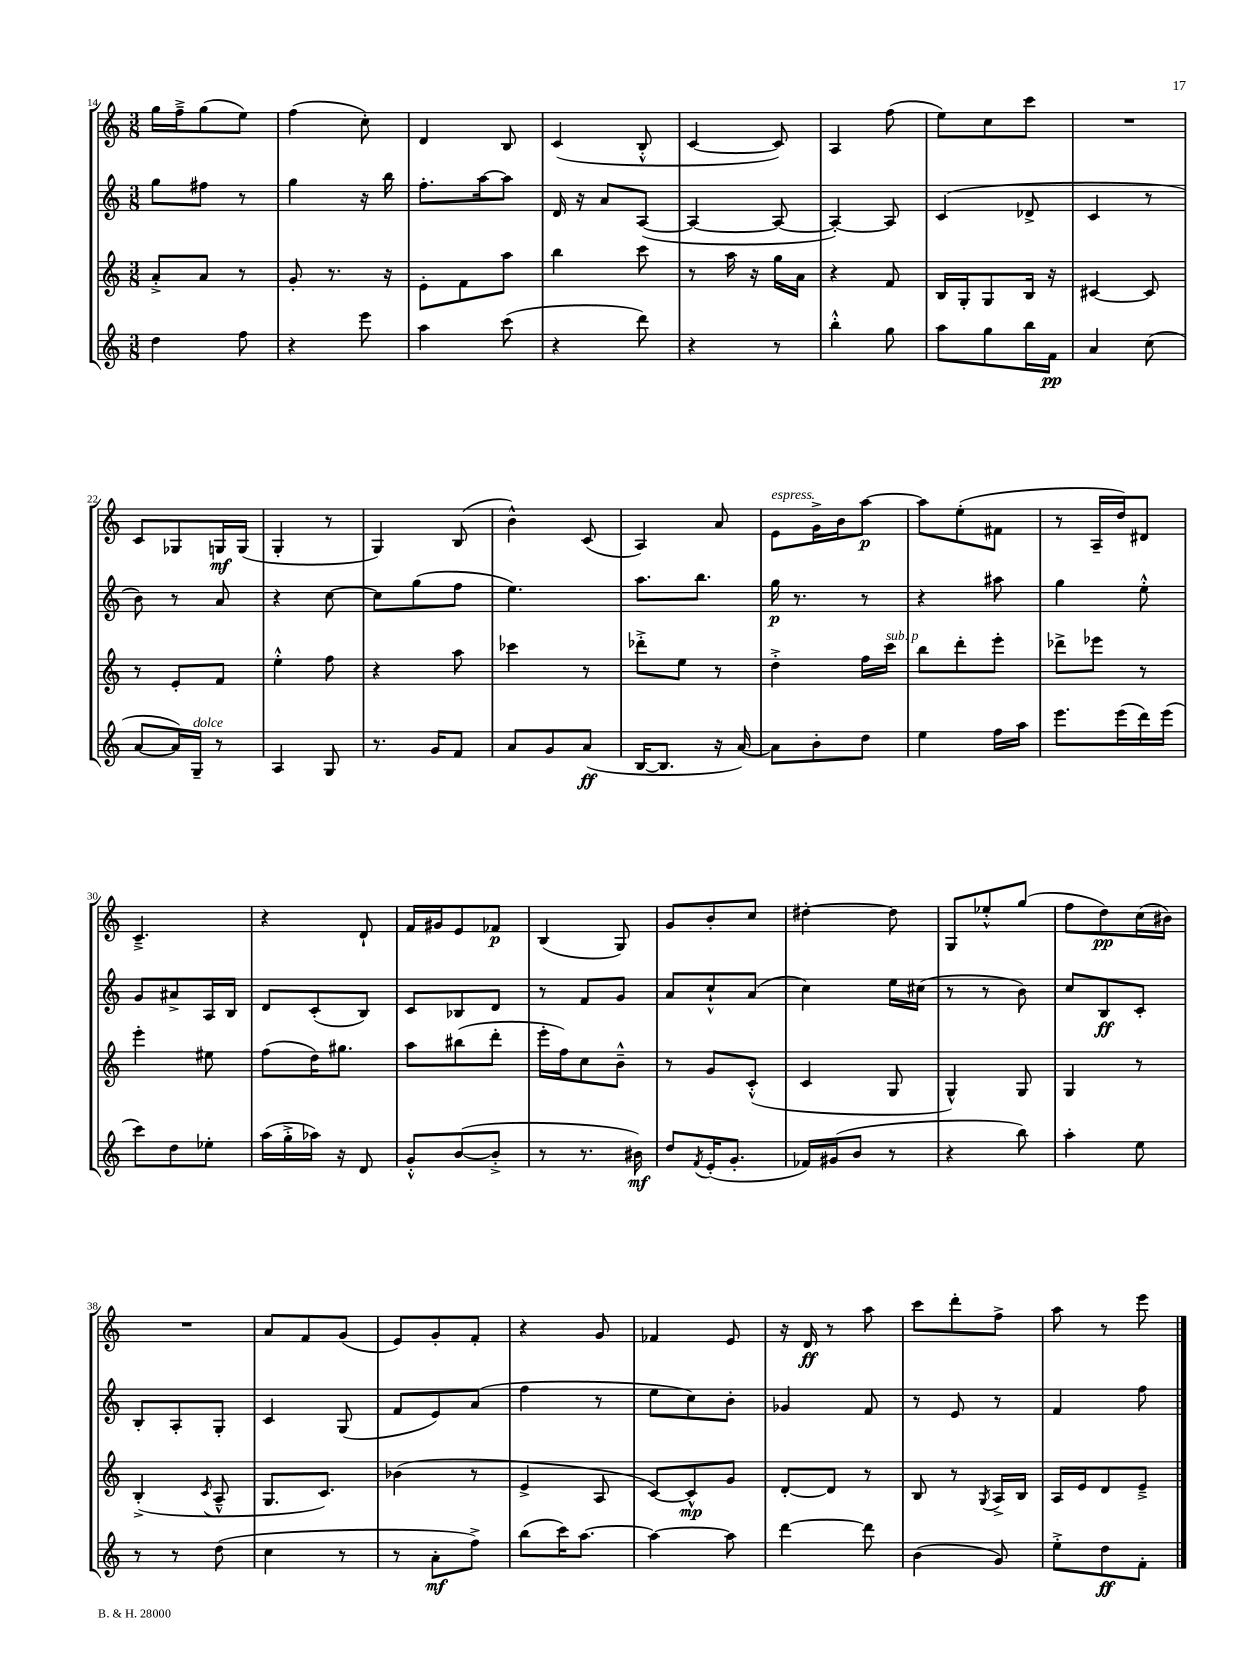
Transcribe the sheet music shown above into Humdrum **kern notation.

**kern	**dynam	**kern	**dynam	**kern	**dynam	**kern	**dynam
*part4	*part4	*part3	*part3	*part2	*part2	*part1	*part1
*staff4	*staff4	*staff3	*staff3	*staff2	*staff2	*staff1	*staff1
*clefG2	*	*clefG2	*	*clefG2	*	*clefG2	*
*k[]	*	*k[]	*	*k[]	*	*k[]	*
*M3/8	*	*M3/8	*	*M3/8	*	*M3/8	*
=14	=14	=14	=14	=14	=14	=14	=14
4dd\	.	8a'^/L	.	8gg\L	.	16gg\LL	.
.	.	.	.	.	.	16ff~^\J	.
.	.	8a/J	.	8ff#X\J	.	(8gg\	.
8ff\	.	8r	.	8r	.	8ee\J)	.
=15	=15	=15	=15	=15	=15	=15	=15
4r	.	8g'/	.	4gg\	.	(4ff\	.
.	.	8.r	.	.	.	.	.
8eee\	.	.	.	16r	.	8cc'\)	.
.	.	16r	.	16bb\	.	.	.
=16	=16	=16	=16	=16	=16	=16	=16
4aa\	.	8e'\L	.	8.ff'\L	.	4d/	.
.	.	8f\	.	.	.	.	.
.	.	.	.	[16aa\k	.	.	.
(8ccc\	.	8aa\J	.	8aa\J]	.	8B/	.
=17	=17	=17	=17	=17	=17	=17	=17
4r	.	4bb\	.	16d/	.	(4c/	.
.	.	.	.	16r	.	.	.
.	.	.	.	8a/L	.	.	.
8ddd\)	.	8ccc\	.	([8A/J	.	8B'^^/	.
=18	=18	=18	=18	=18	=18	=18	=18
4r	.	8r	.	4A/_	.	[4c/	.
.	.	16aa\	.	.	.	.	.
.	.	16r	.	.	.	.	.
8r	.	16gg\LL	.	8A/_	.	8c/])	.
.	.	16a\JJ	.	.	.	.	.
=19	=19	=19	=19	=19	=19	=19	=19
4bb'^^\	.	4r	.	4A'/_)	.	4A/	.
8gg\	.	8f/	.	8A/]	.	(8ff\	.
=20	=20	=20	=20	=20	=20	=20	=20
8aa\L	.	16B/LL	.	(4c/	.	8ee\L)	.
.	.	16G'/J	.	.	.	.	.
8gg\	.	8G/	.	.	.	8cc\	.
16bb\L	.	16B/Jk	.	8d-X^/	.	8ccc\J	.
16f\JJ	pp	16r	.	.	.	.	.
=21	=21	=21	=21	=21	=21	=21	=21
4a/	.	[4c#X/	.	4c/	.	4.r	.
(8cc\	.	8c#/]	.	8r	.	.	.
!!LO:LB:g=z
=22	=22	=22	=22	=22	=22	=22	=22
[8a/L	.	8r	.	8b\)	.	8c/L	.
16a/L])	.	8e'/L	.	8r	.	8G-X/	.
!LO:TX:a:i:t=dolce	!	!	!	!	!	!	!
16G~/JJ	.	.	.	.	.	.	.
8r	.	8f/J	.	8a/	.	16Gn/L	mf
.	.	.	.	.	.	(16G/JJ	.
=23	=23	=23	=23	=23	=23	=23	=23
4A/	.	4ee'^^\	.	4r	.	4G'/	.
8G/	.	8ff\	.	[8cc\	.	8r	.
=24	=24	=24	=24	=24	=24	=24	=24
8.r	.	4r	.	8cc\L]	.	4G/)	.
.	.	.	.	(8gg\	.	.	.
16g/KL	.	.	.	.	.	.	.
8f/J	.	8aa\	.	8ff\J	.	(8B/	.
=25	=25	=25	=25	=25	=25	=25	=25
8a/L	.	4ccc-X\	.	4.ee\)	.	4b^^\)	.
8g/	.	.	.	.	.	.	.
(8a/J	ff	8r	.	.	.	(8c/	.
=26	=26	=26	=26	=26	=26	=26	=26
[16B/KL	.	8ddd-X'^\L	.	8.aa\L	.	4A/)	.
8.B/J]	.	.	.	.	.	.	.
.	.	8ee\J	.	.	.	.	.
.	.	.	.	8.bb\J	.	.	.
16r	.	8r	.	.	.	8a/	.
[16a/)	.	.	.	.	.	.	.
=27	=27	=27	=27	=27	=27	=27	=27
!	!	!	!	!	!	!LO:TX:a:i:t=espress.	!
8a\L]	.	4dd'^\	.	16gg\	p	8e\L	.
.	.	.	.	8.r	.	.	.
8b'\	.	.	.	.	.	16g^\L	.
.	.	.	.	.	.	16b\J	.
8dd\J	.	16ff\LL	.	8r	.	[8aa\J	p
!	!	!LO:TX:a:i:t=sub. p	!	!	!	!	!
.	.	16ccc\JJ	.	.	.	.	.
=28	=28	=28	=28	=28	=28	=28	=28
4ee\	.	8bb\L	.	4r	.	8aa\L]	.
.	.	8ddd'\	.	.	.	(8ee'\	.
16ff\LL	.	8eee'\J	.	8aa#X\	.	8f#X\J	.
16aa\JJ	.	.	.	.	.	.	.
=29	=29	=29	=29	=29	=29	=29	=29
8.eee\L	.	8ddd-X^\L	.	4gg\	.	8r	.
.	.	8eee-X\J	.	.	.	16A~/LL	.
(16eee\L	.	.	.	.	.	16dd/J)	.
16ddd\)	.	8r	.	8ee'^^\	.	8d#X/J	.
(16eee\JJ	.	.	.	.	.	.	.
!!LO:LB:g=z
=30	=30	=30	=30	=30	=30	=30	=30
8ccc\L)	.	4eee'\	.	8g/L	.	4.c~^/	.
8dd\	.	.	.	8a#X^/	.	.	.
8ee-X'\J	.	8ee#X\	.	16A/L	.	.	.
.	.	.	.	16B/JJ	.	.	.
=31	=31	=31	=31	=31	=31	=31	=31
(16aa\LL	.	(8ff\L	.	8d/L	.	4r	.
16gg'^\	.	.	.	.	.	.	.
16aa-X\JJ)	.	16dd\K)	.	(8c'/	.	.	.
16r	.	8.gg#X\J	.	.	.	.	.
8d/	.	.	.	8B/J)	.	8d`/	.
=32	=32	=32	=32	=32	=32	=32	=32
8g'^^/L	.	8aa\L	.	8c/L	.	16f/LL	.
.	.	.	.	.	.	16g#X/J	.
([8b/	.	(8bb#X\	.	8B-X/	.	8e/	.
8b'^/J]	.	8ddd'\J	.	8d/J	.	8f-X/J	p
=33	=33	=33	=33	=33	=33	=33	=33
8r	.	16eee'\LL	.	8r	.	(4B/	.
.	.	16ff\J)	.	.	.	.	.
8.r	.	8cc\	.	8f/L	.	.	.
.	.	8b~^^\J	.	8g/J	.	8G/)	.
16b#X\)	mf	.	.	.	.	.	.
=34	=34	=34	=34	=34	=34	=34	=34
8dd/L	.	8r	.	8a/L	.	8g/L	.
8qf/	.	.	.	.	.	.	.
(16e'/K	.	8g/L	.	8cc`^^/	.	8b'/	.
8.g'/J	.	.	.	.	.	.	.
.	.	(8c'^^/J	.	(8a/J	.	8cc/J	.
=35	=35	=35	=35	=35	=35	=35	=35
16f-X/LL)	.	4c/	.	4cc\)	.	[4dd#X'\	.
(16g#X/J	.	.	.	.	.	.	.
8b/J	.	.	.	.	.	.	.
8r	.	8G/	.	16ee\LL	.	8dd#\]	.
.	.	.	.	(16cc#X\JJ	.	.	.
=36	=36	=36	=36	=36	=36	=36	=36
4r	.	4G^^/)	.	8r	.	8G/L	.
.	.	.	.	8r	.	8ee-X'^^/	.
8bb\)	.	8G/	.	8b\)	.	(8gg/J	.
=37	=37	=37	=37	=37	=37	=37	=37
4aa'\	.	4G/	.	8cc/L	.	8ff\L	.
.	.	.	.	8B/	ff	8dd\)	pp
8ee\	.	8r	.	8c'/J	.	(16cc\L	.
.	.	.	.	.	.	16b#X\JJ)	.
!!LO:LB:g=z
=38	=38	=38	=38	=38	=38	=38	=38
8r	.	(4B'^/	.	8B'/L	.	4.r	.
8r	.	.	.	8A'/	.	.	.
.	.	8qc/	.	.	.	.	.
(8dd\	.	8A~^^/	.	8G'/J	.	.	.
=39	=39	=39	=39	=39	=39	=39	=39
4cc\	.	8.G/L	.	4c/	.	8a/L	.
.	.	.	.	.	.	8f/	.
.	.	8.c/J)	.	.	.	.	.
8r	.	.	.	(8G/	.	(8g/J	.
=40	=40	=40	=40	=40	=40	=40	=40
8r	.	(4b-X\	.	8f/L	.	8e/L)	.
8a'\L	mf	.	.	8e/)	.	8g'/	.
8ff^\J)	.	8r	.	(8a/J	.	8f'/J	.
=41	=41	=41	=41	=41	=41	=41	=41
(8bb\L	.	4e^/	.	4ff\	.	4r	.
16ccc\K)	.	.	.	.	.	.	.
[8.aa\J	.	.	.	.	.	.	.
.	.	8A/	.	8r	.	8g/	.
=42	=42	=42	=42	=42	=42	=42	=42
4aa\_	.	[8c/L)	.	8ee\L	.	4f-X/	.
.	.	8c^^/]	mp	8cc\)	.	.	.
8aa\]	.	8g/J	.	8b'\J	.	8e/	.
=43	=43	=43	=43	=43	=43	=43	=43
[4ddd\	.	[8d'/L	.	4g-X/	.	16r	.
.	.	.	.	.	.	16d/	ff
.	.	8d/J]	.	.	.	8r	.
8ddd\]	.	8r	.	8f/	.	8aa\	.
=44	=44	=44	=44	=44	=44	=44	=44
(4b\	.	8B/	.	8r	.	8ccc\L	.
.	.	8r	.	8e/	.	8ddd'\	.
.	.	8qG/	.	.	.	.	.
8g/)	.	16A^/LL	.	8r	.	8ff^\J	.
.	.	16B/JJ	.	.	.	.	.
=45	=45	=45	=45	=45	=45	=45	=45
8ee'^\L	.	16A/LL	.	4f/	.	8aa\	.
.	.	16e/J	.	.	.	.	.
8dd\	ff	8d/	.	.	.	8r	.
8f'\J	.	8e~^/J	.	8ff\	.	8eee\	.
==	==	==	==	==	==	==	==
*-	*-	*-	*-	*-	*-	*-	*-
